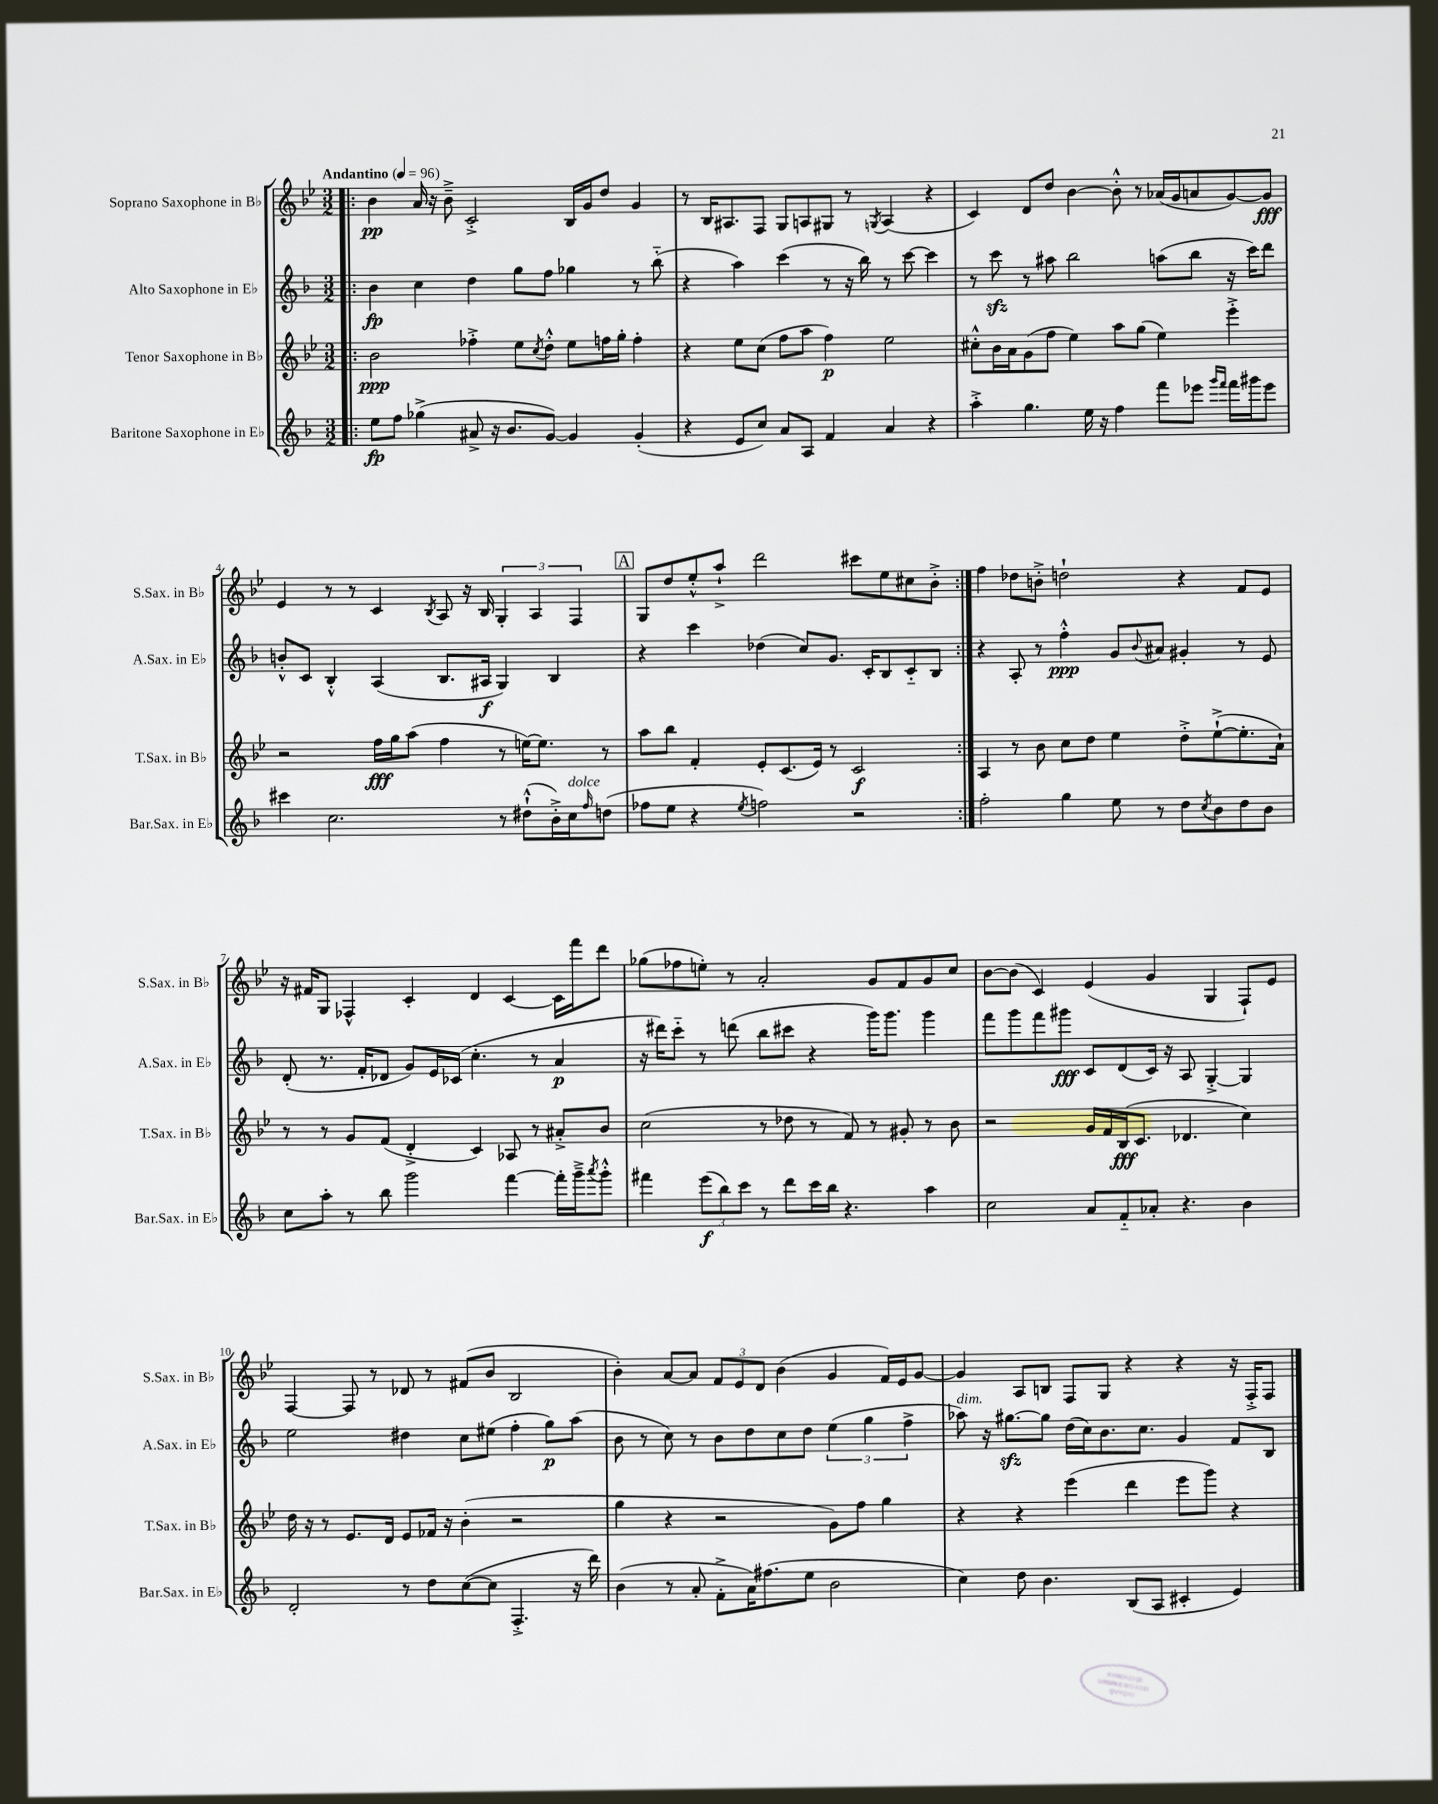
<<
\new StaffGroup <<
\new Staff = "s0" \with { instrumentName = "Soprano Saxophone in Bb" shortInstrumentName = "S.Sax. in Bb" } {
    \clef treble \key bes \major \numericTimeSignature \time 3/2 \tempo "Andantino" 4 = 96
    \repeat volta 2 { \bar ".|:" bes'4\pp a'16 r16 bes'8---> c'2-.-> bes16 g'16 d''8 g'4 |
    r8 bes16 ais8. f8 g8 a8 gis8 r8 \acciaccatura { g8 } a4( r4 |
    c'4) d'8 d''8 bes'4~ bes'8-.-^ r8 aes'16( g'16 a'8 g'8~) g'8\fff |
    ees'4 r8 r8 c'4 \acciaccatura { bes8 } a8 r16 bes16 \tuplet 3/2 { g4-. a4 f4 } |
    \mark \markup { \box "A" } g8 d''8 ees''8-.-^ a''8-!-> d'''2 cis'''8 ees''8 cis''8 bes'8-.-> | }
    f''4 des''8 b'8-.-> d''2-! r4 f'8 ees'8 |
    r16 fis'16 g8 fes4-^ c'4-. d'4 c'4~ c'16 f'''16 d'''8 |
    ges''8( fes''8 e''8-.) r8 a'2-. g'8 f'8 g'8 c''8 |
    bes'8~ bes'8( c'4) ees'4( g'4 g4 f8-!) ees'8 |
    f4~ f8 r8 des'8 r8 fis'8( bes'8 bes2 |
    bes'4-.) a'8~ a'8 \tuplet 3/2 { f'8 ees'8 d'8 } bes'4( g'4 f'16) ees'16 g'8~ |
    g'4 a8 b8 f8 g8 r4 r4 r16 f16-.-> f8 \bar "|." |
}
\new Staff = "s1" \with { instrumentName = "Alto Saxophone in Eb" shortInstrumentName = "A.Sax. in Eb" } {
    \clef treble \key f \major \numericTimeSignature \time 3/2
    \repeat volta 2 { \bar ".|:" bes'4\fp c''4 d''4 g''8 f''8 ges''4 r8 bes''8-_( |
    r4 a''4) c'''4( r8 r16 bes''16) r8 c'''8~ c'''4 |
    r8 c'''8\sfz r8 ais''8 bes''2 a''8( bes''8 r16 c'''16) d'''8 |
    b'8-.-^ c'8 bes4-.-^ a4( bes8. ais16\f g4) bes4 |
    \mark \markup { \box "A" } r4 c'''4 des''4( c''8) g'8. c'16-. bes8 c'8-_ bes8 | }
    r4 a8-. r8 f''4-.-^\ppp g'8 \appoggiatura { bes'8 } ais'8 gis'4-. r8 e'8 |
    d'8-.( r8. f'16-. des'8 g'8) e'16 ces'16( c''4.-. r8 a'4\p |
    r16 dis'''16) c'''8-_ r8 d'''8( bes''8 cis'''8 r4 g'''16) g'''8. g'''4 |
    f'''8 g'''8 f'''8 gis'''8\fff c'8 d'8( c'16) r16 a8 g4~-.-> g4 |
    e''2 dis''4 c''8 eis''8( f''4-. g''8\p) a''8( |
    bes'8 r8 c''8) r8 bes'8 d''8 c''8 d''8 \tuplet 3/2 { e''4( g''4 f''4-> } |
    aes''8^\markup { \italic "dim." }) r16 gis''8.~\sfz gis''8 d''16( c''16) bes'8. c''8. g'4 f'8 bes8 \bar "|." |
}
\new Staff = "s2" \with { instrumentName = "Tenor Saxophone in Bb" shortInstrumentName = "T.Sax. in Bb" } {
    \clef treble \key bes \major \numericTimeSignature \time 3/2
    \repeat volta 2 { \bar ".|:" bes'2\ppp fes''4-.-> ees''8 \acciaccatura { c''8 } d''8-.-^ ees''8 f''16 g''16-. f''4-. |
    r4 ees''8 c''8( f''8 a''8 f''4\p) ees''2 |
    cis''8-.-^ bes'16 a'16 g'8( f''8 ees''4) a''8 g''8( ees''4) ees'''4-.-> |
    r2 f''16\fff g''16 a''8( f''4 r8 e''16~) e''8. r8 |
    \mark \markup { \box "A" } a''8 bes''8 f'4-. ees'8-. c'8.( ees'16) r8 c'2\f | }
    a4 r8 bes'8 c''8 d''8 ees''4 d''8-.-> ees''8~-!->( ees''8.-. a'16-!) |
    r8 r8 g'8 f'8( d'4-.-> c'4) aes8 r8 ais'8-.-> bes'8 |
    c''2( r8 des''8 r8 f'8) r8 gis'8-. r8 bes'8 |
    r2 g'16 f'16 bes16\fff( c'8. des'4. c''4) |
    d''16 r16 r8 ees'8. d'16 ees'8 fes'16 r16 bes'4-.( r2 |
    g''4 r4 r2 g'8) f''8 g''4 |
    r4 r4 ees'''4( d'''4 ees'''8 g'''8) r4 \bar "|." |
}
\new Staff = "s3" \with { instrumentName = "Baritone Saxophone in Eb" shortInstrumentName = "Bar.Sax. in Eb" } {
    \clef treble \key f \major \numericTimeSignature \time 3/2
    \repeat volta 2 { \bar ".|:" e''8\fp f''8 ges''4->( ais'8-> r16 bes'8. g'8~) g'4 g'4-.( |
    r4 e'8 c''8) a'8 a8 f'4 a'4 r4 |
    a''4-.-> g''4. e''16 r16 f''4 f'''8 ees'''8 \grace { g'''16 f'''16 } f'''16 gis'''16 ees'''8 |
    cis'''4 c''2. r8 dis''8-!-^( bes'16-.->) c''16^\markup { \italic "dolce" } \grace { f''16 } d''8( |
    \mark \markup { \box "A" } fes''8 e''8 r4 \acciaccatura { e''8 } f''2) r2 | }
    f''2-. g''4 e''8 r8 d''8 \acciaccatura { c''8 } bes'8 d''8 bes'8 |
    c''8 a''8-. r8 bes''8 g'''2 f'''4~ f'''16-. g'''16---> \acciaccatura { a'''8 } g'''8-.-^ |
    fis'''4 \tuplet 3/2 { e'''8\f( bes''8) c'''8 } r8 d'''8 c'''16 bes''16 r4. a''4 |
    c''2 a'8 f'8-_ aes'8-. r4. bes'4 |
    d'2-. r8 d''8 c''8~( c''8 f4.-.-> r16 d'''16) |
    bes'4( r8 a'8-. f'8-.-> a'16) fis''8.( e''8 bes'2 |
    c''4) d''8 bes'4. bes8( a8 cis'4-. e'4) \bar "|." |
}
>>
>>
